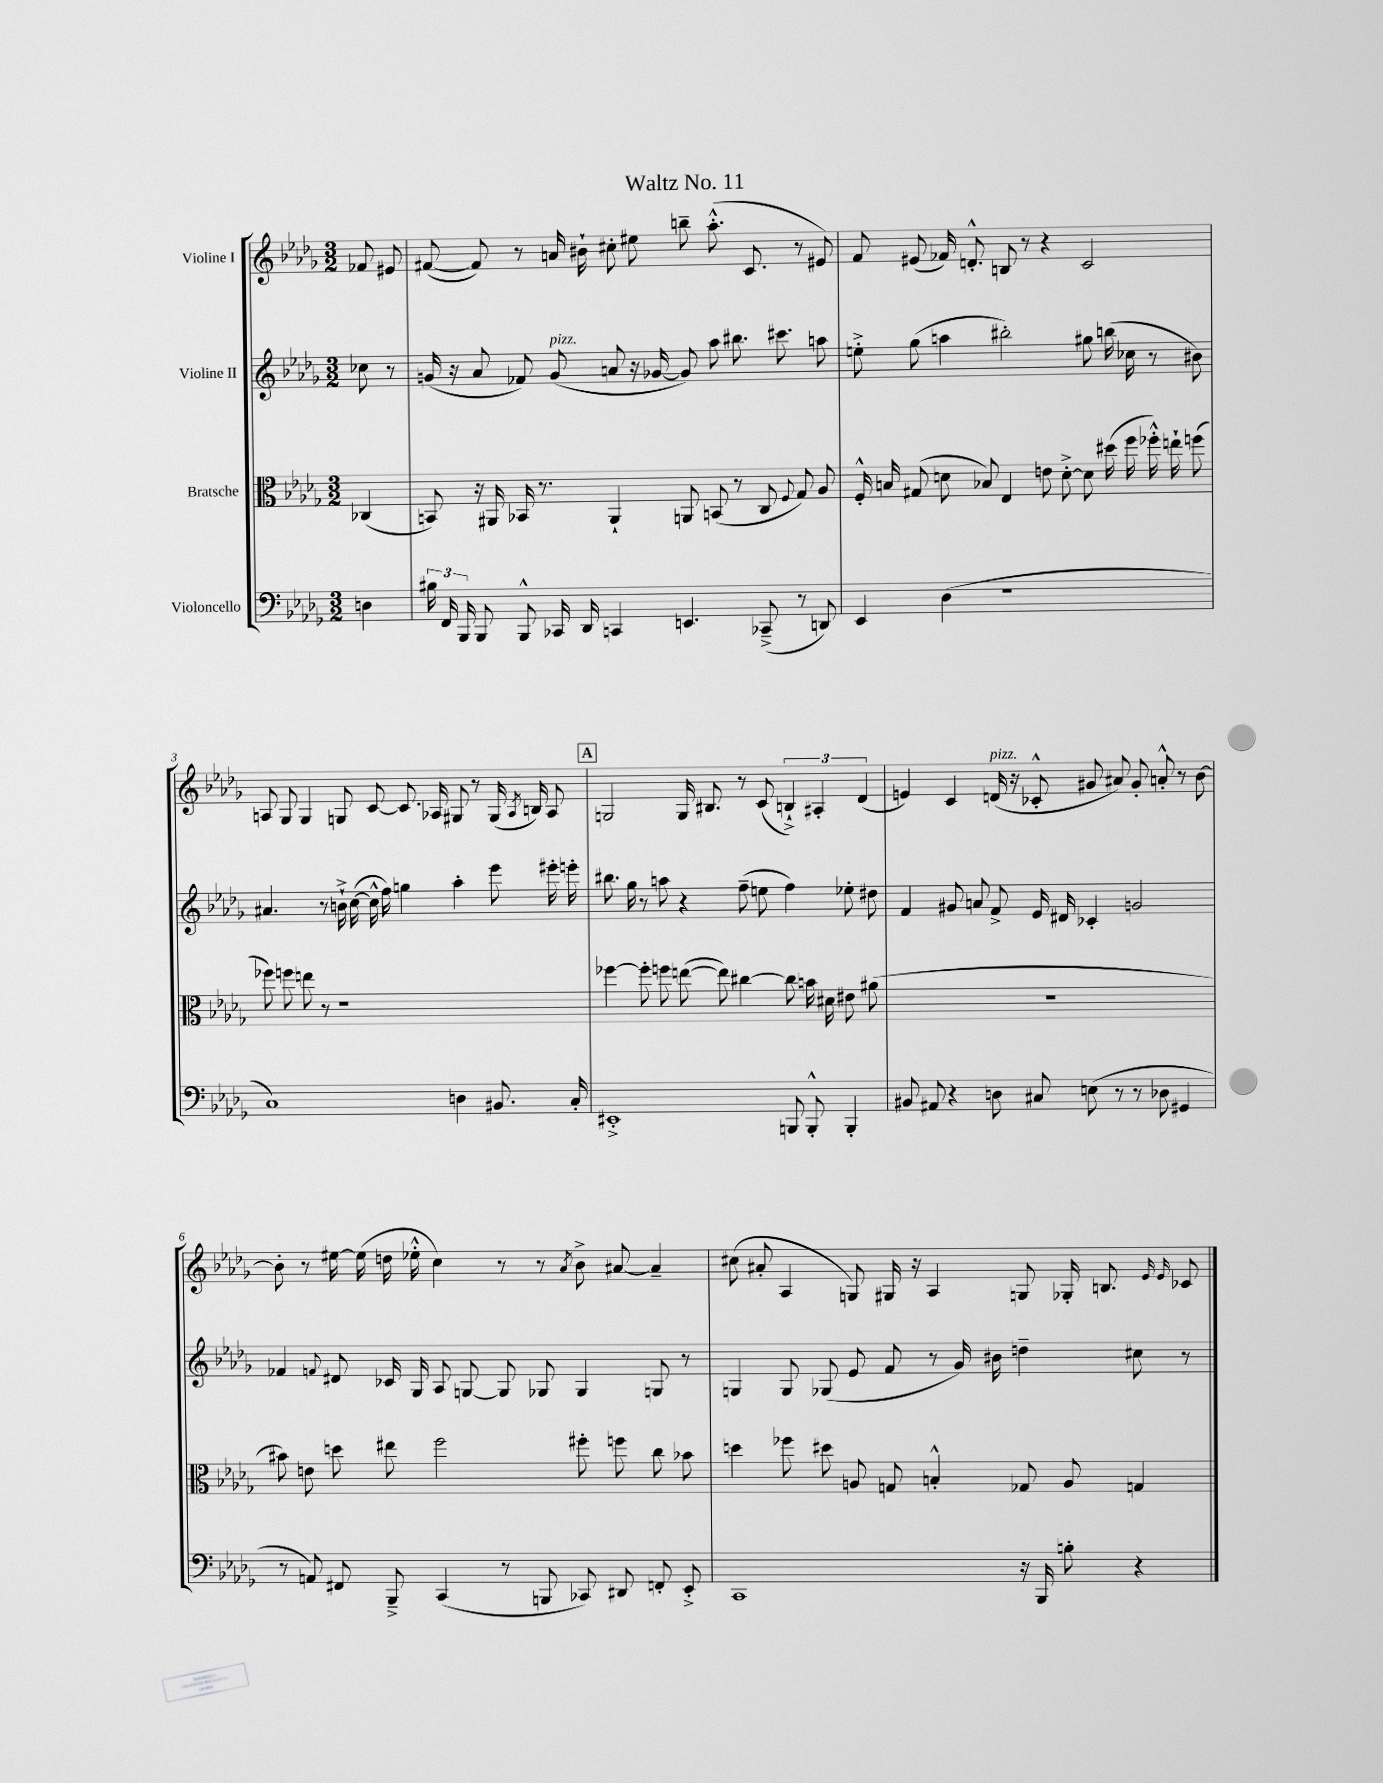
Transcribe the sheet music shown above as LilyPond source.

\header { title = "Waltz No. 11" }
<<
\new StaffGroup <<
\new Staff = "s0" \with { instrumentName = "Violine I" } {
    \clef treble \key des \major \numericTimeSignature \time 3/2 \partial 4
    \autoBeamOff fes'8 eis'8 |
    fis'8~( fis'8) r8 a'16 bis'16-! cis''8-. eis''8 b''8-- aes''8.-.-^( c'8. r8 eis'8) |
    f'8 eis'8( fes'16) d'8.-.-^ b8 r8 r4 c'2 |
    a8 ges8 ges4 g8 c'8~ c'8. aes16 gis8 r8 gis16( \acciaccatura { aes8 } b16) aes8 |
    \mark \markup { \box "A" } g2 g16 bis8. r8 c'8( \tuplet 3/2 { b4-!->) ais4-. des'4( } |
    e'4) c'4 d'16^\markup { \italic "pizz." }( r16 ces'8-.-^ gis'8 ais'8) gis'8-. a'8-.-^ r8 bes'8~ |
    bes'8-. r8 eis''16~ eis''16( d''16 ees''16-.-^ c''4) r8 r8 \acciaccatura { aes'8 } bes'8-> ais'8~ ais'4-- |
    cis''8( ais'8-. aes4 g8) gis16 r16 aes4 g8 ges16-. b8. \grace { ees'16 ees'16 } ces'8 \bar "|." |
}
\new Staff = "s1" \with { instrumentName = "Violine II" } {
    \clef treble \key des \major \numericTimeSignature \time 3/2 \partial 4
    \autoBeamOff ces''8 r8 |
    g'16( r16 aes'8 fes'8) g'8^\markup { \italic "pizz." }( a'8 r16 ges'16~ ges'8) aes''8 bis''8. cis'''8. a''8 |
    e''8-.-> ges''8( a''4 bis''2-.) gis''8 b''16( ces''16 r8 bis'8) |
    ais'4. r8 b'16-!-> c''16~( c''16-^ f''16) g''4 aes''4-. ees'''8 eis'''16-. e'''16-. |
    \mark \markup { \box "A" } bis''8. ges''16 r8 a''8 r4 f''8--( e''8 f''4) ees''8-. dis''8 |
    f'4 gis'8 a'8 f'8-> ees'16 dis'16 ces'4-. g'2 |
    fes'4 \appoggiatura { f'8 } dis'8 ces'16 ges16 aes8 g8~ g8 ges8 ges4 g8 r8 |
    g4 g8 ges8( ees'8 f'8 r8 ges'16) bis'16 d''4-- cis''8 r8 \bar "|." |
}
\new Staff = "s2" \with { instrumentName = "Bratsche" } {
    \clef alto \key des \major \numericTimeSignature \time 3/2 \partial 4
    \autoBeamOff ces4( |
    b,8) r16 ais,16 bes,16 r8. ais,4-! a,8 b,8( r8 c8 \appoggiatura { f8 } ges8) aes8 |
    f16-.-^ b16 gis8( d'8 bes8) ees4 e'8 d'8~-.-> d'8 dis''16( f''16 fes''16-.-^) e''16-! f''8( |
    fes''8) f''8 e''8 r8 r1 |
    \mark \markup { \box "A" } fes''4~ fes''8-. f''8 e''8~( e''8) cis''4~ cis''8 b'16 dis'16 eis'8 ais'8( |
    R1. |
    bis'8) e'8 d''8 eis''8 f''2 fis''8-. f''8 c''8 bes'8 |
    d''4 fes''8 dis''8 a8 g8 b4-.-^ ges8 a8 g4 \bar "|." |
}
\new Staff = "s3" \with { instrumentName = "Violoncello" } {
    \clef bass \key des \major \numericTimeSignature \time 3/2 \partial 4
    \autoBeamOff d4 |
    \tuplet 3/2 { bis16 f,16 bes,,16 } bes,,8 bes,,8-^ ces,16 des,16 c,4 e,4. ces,8--->( r8 d,8) |
    ees,4 des4( r1 |
    c1) d4 bis,8. c16-. |
    \mark \markup { \box "A" } eis,1-.-> b,,8 b,,8-.-^ b,,4-. |
    bis,8 ais,8 r4 d8 cis8 e8( r8 r8 des8 gis,4 |
    r8 a,8) fis,8 bes,,8---> c,4( r8 b,,8 ces,8) dis,8 f,8-. ees,8-.-> |
    c,1 r16 bes,,16 b8-. r4 \bar "|." |
}
>>
>>
